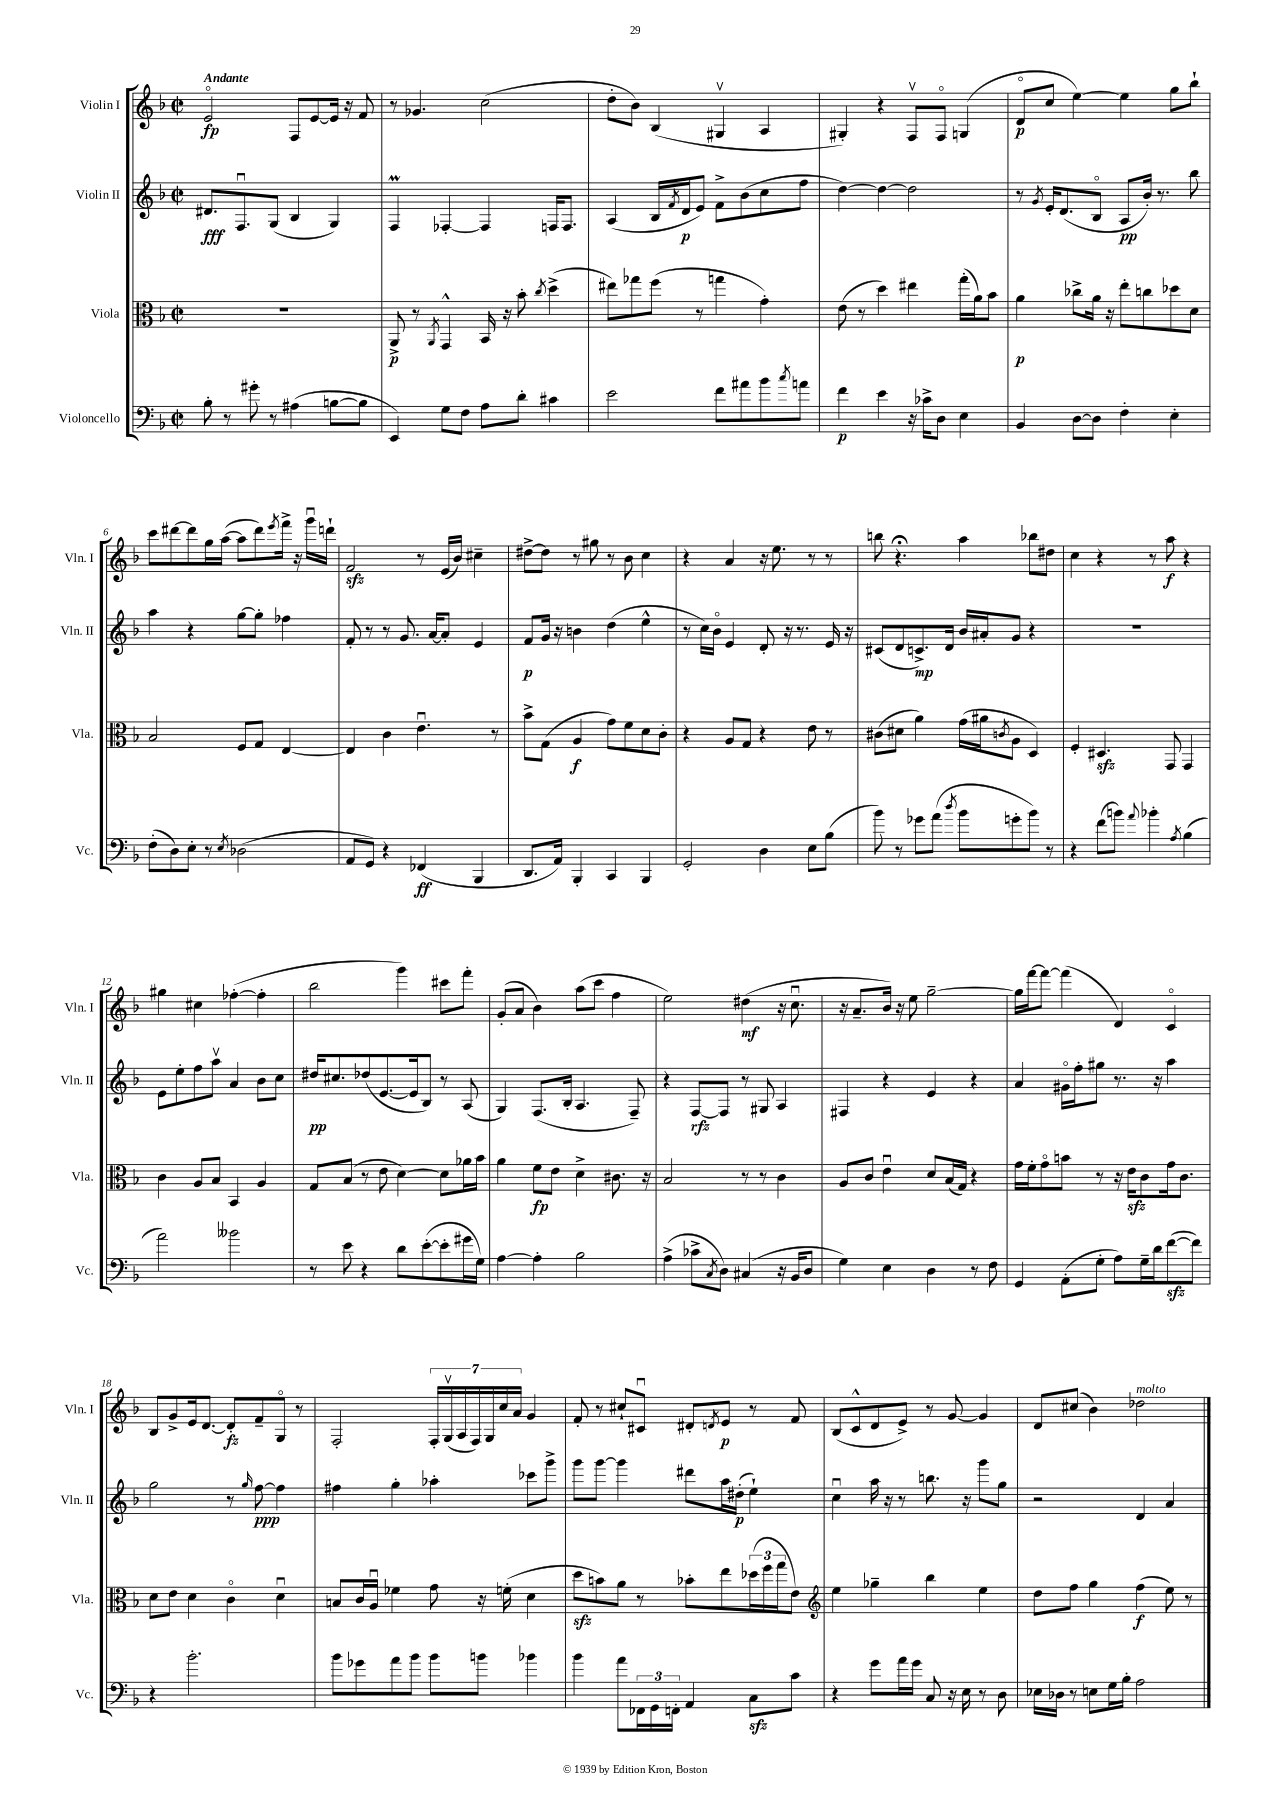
<<
\new StaffGroup <<
\new Staff = "s0" \with { instrumentName = "Violin I" shortInstrumentName = "Vln. I" } {
    \clef treble \key f \major \defaultTimeSignature \time 2/2 \tempo "Andante"
    e'2\flageolet\fp f8 e'8~ e'16 r16 f'8 |
    r8 ges'4. c''2( |
    d''8-. bes'8) bes4( gis4\upbow a4 |
    gis4-.) r4 f8\upbow f8\flageolet g4( |
    d'8\flageolet\p c''8 e''4~) e''4 g''8 bes''8-! |
    c'''8 dis'''8~ dis'''8 g''16 a''16~( a''8 dis'''8) \acciaccatura { e'''8 } f'''16-> r16 g'''16\downbow d'''16-! |
    f'2\sfz r8 e'16( bes'16) cis''4-- |
    dis''8~-> dis''8 r8 gis''8 r8 bes'8 c''4 |
    r4 a'4 r16 e''8. r8 r8 |
    b''8 r4.\fermata a''4 bes''8 dis''8 |
    c''4 r4 r8 a''8\f r4 |
    gis''4 cis''4 fes''4~-.( fes''4-. |
    bes''2 g'''4) cis'''8 f'''8-. |
    g'8-.( a'8 bes'4) a''8( c'''8 f''4 |
    e''2) dis''4\mf( r16 c''8.\downbow |
    r16 a'8.-- bes'16) r16 e''8 g''2~-- |
    g''16 f'''16~ f'''8~ f'''4( d'4) c'4\flageolet |
    bes8 g'8-> e'16 d'8.~ d'8-.\fz f'8-- g8\flageolet r8 |
    f2-. \tuplet 7/4 { f16-. g16\upbow( a16 f16) g16 c''16 a'16 } g'4 |
    f'8-. r8 cis''8-! cis'8\downbow dis'8-. \acciaccatura { d'8 } e'8\p r8 f'8 |
    bes8( c'8-^ d'8 e'8->) r8 g'8~ g'4 |
    d'8 cis''8( bes'4) des''2^\markup { \italic "molto" } \bar "|." |
}
\new Staff = "s1" \with { instrumentName = "Violin II" shortInstrumentName = "Vln. II" } {
    \clef treble \key f \major \defaultTimeSignature \time 2/2
    dis'8.\fff f8.\downbow g8( bes4 g4) |
    f4\prall fes4~-. fes4 f16 f8. |
    a4( bes16 \acciaccatura { f'8 } d'16\p e'8) f'8-> bes'8( c''8 f''8 |
    d''4~) d''4~ d''2 |
    r8 \acciaccatura { g'8 } e'16-. d'8.( bes8\flageolet a8\pp bes'16-.) r8. bes''8 |
    a''4 r4 g''8~ g''8-. fes''4 |
    f'8-. r8 r8 g'8. a'16~ a'8-. e'4 |
    f'8\p g'16 r16 b'4 d''4( e''4-^ |
    r8 c''16) bes'16\flageolet e'4 d'8-. r16 r8. e'16 r16 |
    cis'8( d'8 c'8.->\mp) d'16 bes'16 ais'16-. g'8 r4 |
    R1 |
    e'8 e''8-. f''8 a''8\upbow a'4 bes'8 c''8 |
    dis''16\pp cis''8. des''8( e'8.~ e'16 bes8) r8 a8( |
    g4) f8.( bes16-. a4. f8--) |
    r4 f8~\rfz f8 r8 gis8 a4 |
    fis4 r4 e'4 r4 |
    a'4 gis'16\flageolet f''16-. gis''8 r8. r16 a''4 |
    g''2 r8 \grace { g''16 } f''8~\ppp f''4 |
    fis''4 g''4-. aes''4-. ces'''8 g'''8-> |
    g'''8 g'''8~ g'''4 dis'''8 a''16 dis''16-.\p( e''4-!) |
    c''4\downbow a''16 r16 r8 b''8. r16 g'''8 g''8 |
    r2 d'4 a'4 \bar "|." |
}
\new Staff = "s2" \with { instrumentName = "Viola" shortInstrumentName = "Vla." } {
    \clef alto \key f \major \defaultTimeSignature \time 2/2
    R1 |
    a,8->\p r8 \acciaccatura { a,8 } g,4-^ bes,16 r16 bes'8-. \acciaccatura { c''8 } d''4->( |
    eis''8) ges''8 f''8( r8 g''4 g'4-.) |
    e'8( r8 d''4) eis''4 g''16-.( a'16) bes'8 |
    a'4\p ces''8-> a'16 r16 e''8-. c''8 des''8 d'8 |
    bes2 f8 g8 e4~ |
    e4 c'4 e'4.\downbow r8 |
    bes'8-> g8( a4\f g'8) f'8 d'8 c'8-. |
    r4 a8 g8 r4 e'8 r8 |
    cis'8( dis'8 a'4) g'16( ais'16 \acciaccatura { c'8 } a8 d4) |
    f4-. dis4.\sfz g,8 g,4 |
    c'4 a8 bes8 bes,4 a4 |
    g8 bes8( r8 e'8 d'4~) d'8 aes'16 bes'16 |
    a'4 f'8\fp e'8 d'4-> cis'8. r16 |
    bes2 r8 r8 c'4 |
    a8 c'8 e'4\downbow d'8 bes16( g16) r4 |
    g'16 f'16-. g'8\flageolet b'8 r8 r16 e'16\sfz c'8 g'16 c'8. |
    d'8 e'8 d'4 c'4\flageolet d'4\downbow |
    b8 c'16 a16\downbow fes'4 g'8 r16 f'16-.( d'4 |
    d''8\sfz b'8) a'8 r8 bes'8-. e''8 \tuplet 3/2 { des''16( f''16 g''16 } e'8) |
    \clef treble e''4 ges''4-- bes''4 e''4 |
    d''8 f''8 g''4 f''4\f( e''8) r8 \bar "|." |
}
\new Staff = "s3" \with { instrumentName = "Violoncello" shortInstrumentName = "Vc." } {
    \clef bass \key f \major \defaultTimeSignature \time 2/2
    bes8-. r8 gis'8-. r8 ais4( b8~ b8 |
    e,4) g8 f8 a8 d'8-. cis'4 |
    e'2 f'8 ais'8 bes'8 \acciaccatura { c''8 } a'8 |
    f'4\p e'4 r16 ces'16-> d8 e4 |
    bes,4 d8~ d8 f4-. e4-. |
    f8-.( d8) e8-. r8 \acciaccatura { e8 } des2( |
    a,8 g,8) r4 fes,4\ff( bes,,4 |
    d,8. a,16) bes,,4-. c,4 bes,,4 |
    g,2-. d4 e8 bes8( |
    bes'8) r8 ges'8 a'8( \acciaccatura { d''8 } bes'8 g'8-. bes'8) r8 |
    r4 f'8( b'8) \appoggiatura { a'8 } bes'4-. \acciaccatura { a8 } bes4( |
    a'2) beses'2 |
    r8 e'8 r4 d'8 e'8~-.( e'8-. gis'16 g16) |
    a4~ a4-. bes2 |
    a4->( ces'8-> \acciaccatura { c8 } d8) cis4( r16 bes,16 d8 |
    g4) e4 d4 r8 f8 |
    g,4 a,8-.( g8-. a8) g16-- d'16 f'8~\sfz( f'8) |
    r4 bes'2.-. |
    bes'8 ges'8 a'8 bes'8 bes'8 b'8 bes'4 |
    bes'4 a'8 \tuplet 3/2 { fes,16 g,16 f,16-. } a,4 c8\sfz c'8 |
    r4 g'8 a'16 g'16 c8 r16 e16 r8 d8 |
    ees16 des16 r8 e8 g16 bes16-. a2 \bar "|." |
}
>>
>>
